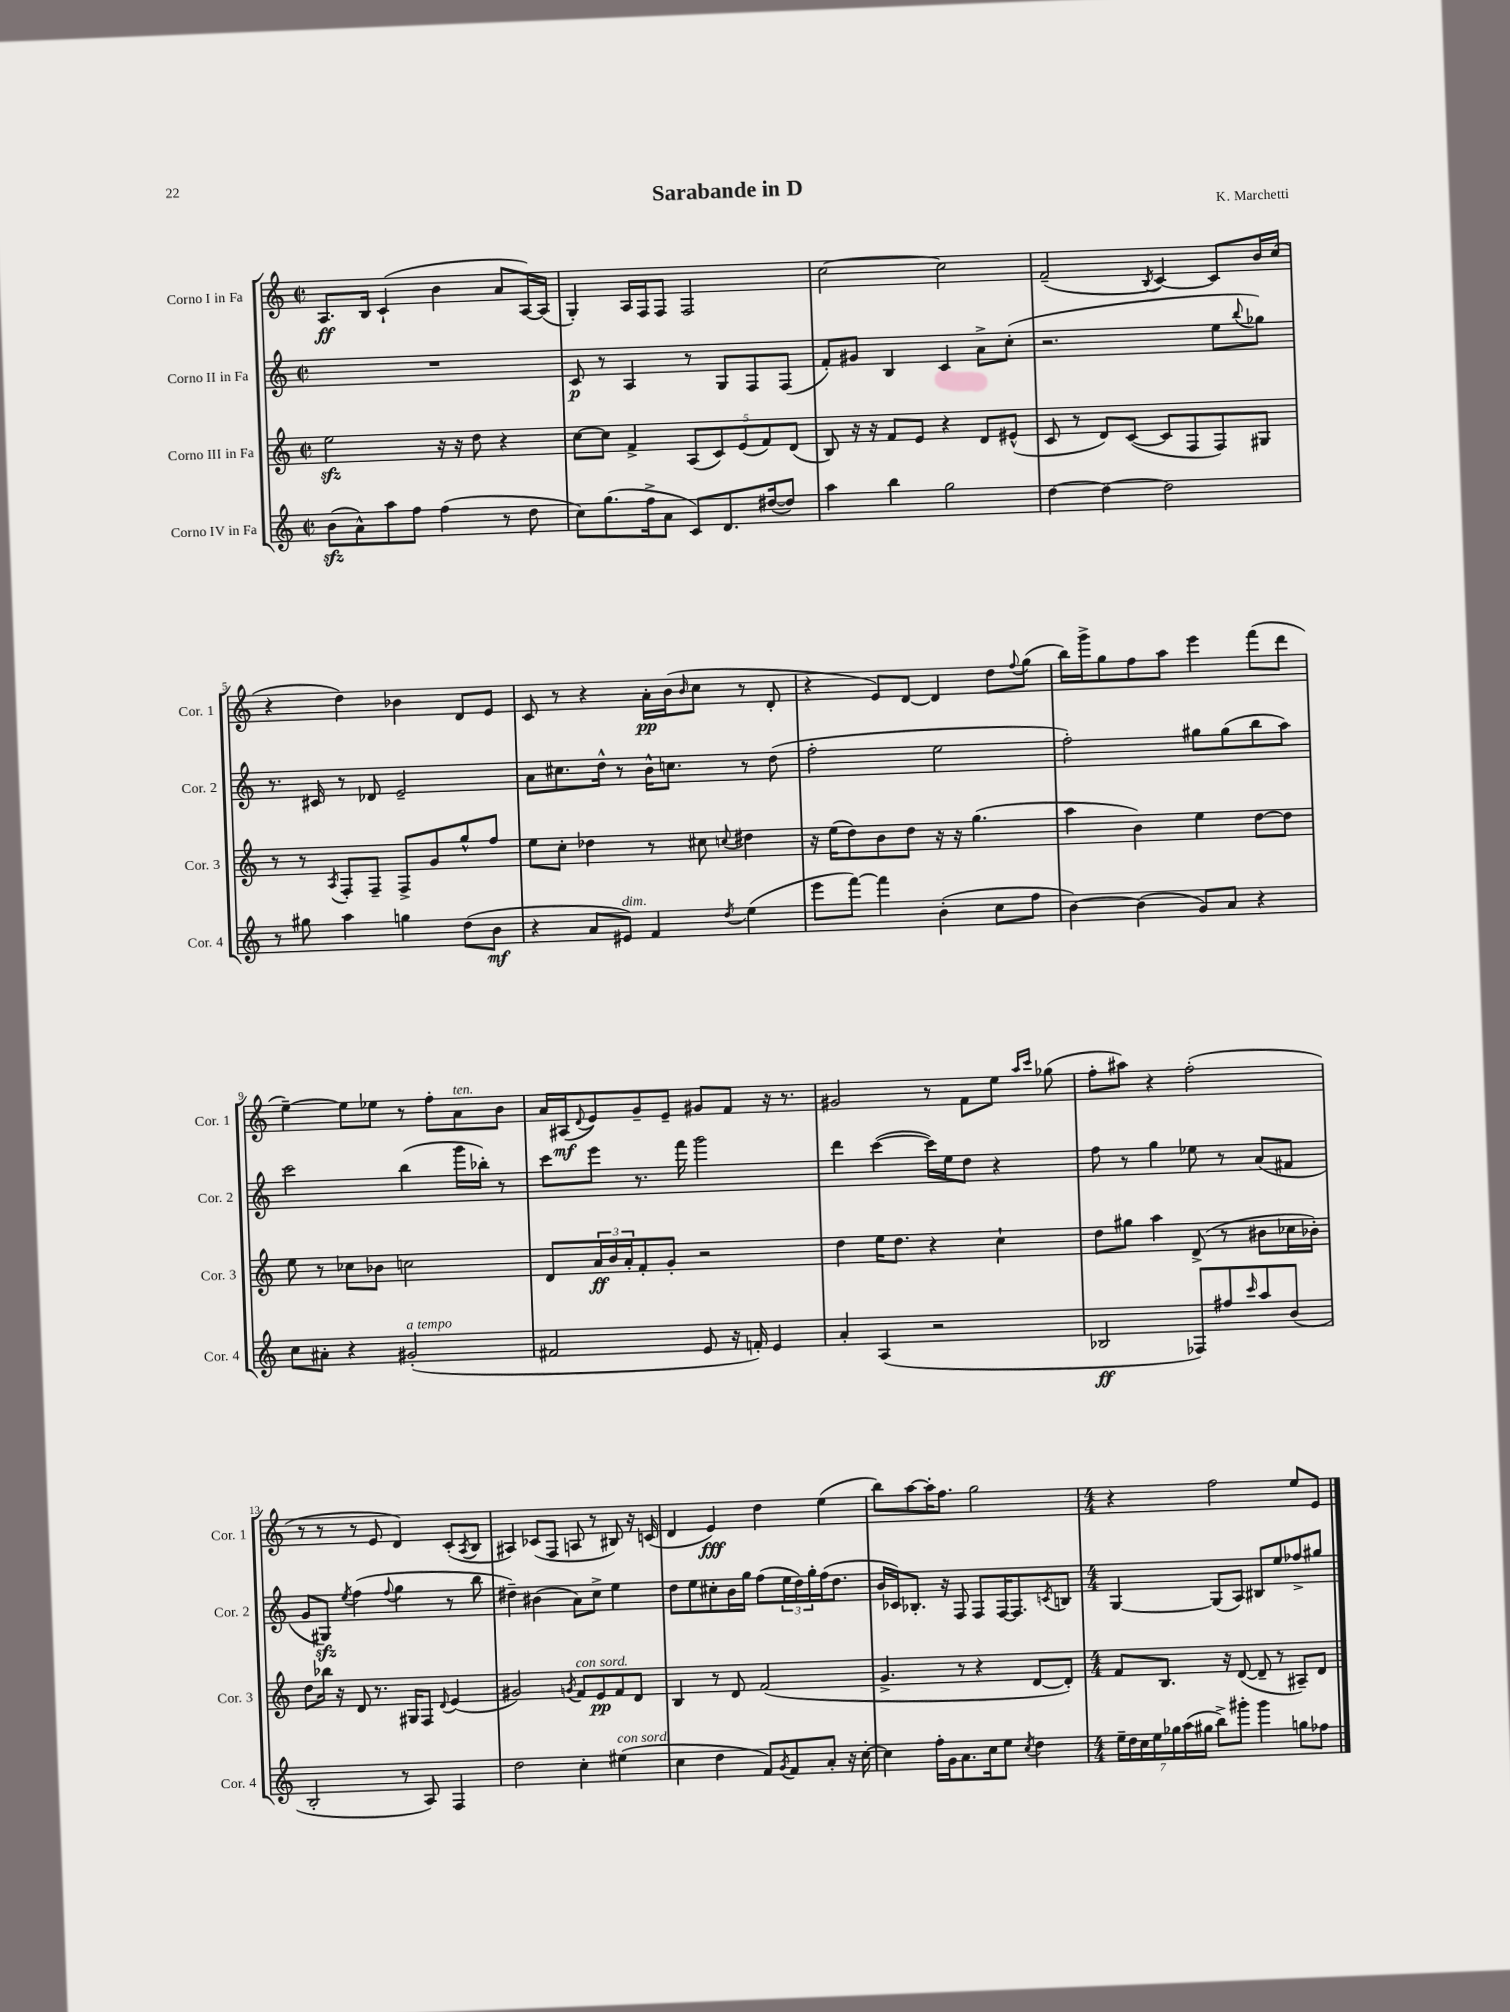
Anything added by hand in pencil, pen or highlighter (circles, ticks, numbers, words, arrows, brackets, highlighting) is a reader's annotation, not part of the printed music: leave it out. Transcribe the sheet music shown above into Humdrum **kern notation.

**kern	**kern	**kern	**kern
*staff4	*staff3	*staff2	*staff1
*clefG2	*clefG2	*clefG2	*clefG2
*k[]	*k[]	*k[]	*k[]
*M2/2	*M2/2	*M2/2	*M2/2
*met(c|)	*met(c|)	*met(c|)	*met(c|)
(8b	2ee	1r	8.A
8a^^)	.	.	.
.	.	.	16B
8aa	.	.	(4c`
8ff	.	.	.
(4ff	16r	.	4b
.	16r	.	.
.	8dd	.	.
8r	4r	.	8a
8dd	.	.	[16A)
.	.	.	(16A]
=	=	=	=
8cc)	[8cc	8c	4G')
(8.gg	8cc]	8r	.
.	4f^	4A	16A
16ff^	.	.	16F
8a	.	.	8F
8c)	(10A	8r	2F
.	10c)	.	.
8.d	.	8G	.
.	(10e	.	.
.	.	8F	.
.	10f)	.	.
([16dd#	.	.	.
8dd#])	.	(8F	.
.	(10d	.	.
=	=	=	=
4aa	8B)	8f')	[2cc
.	16r	8g#	.
.	16r	.	.
4bb	8f	4B	.
.	8e	.	.
2gg	4r	4c	2cc]
.	8d	8a^	.
.	(8e#^^	(8cc'	.
=	=	=	=
[4dd	8c	2.r	(2f~
.	8r	.	.
4dd_	8d)	.	.
.	([8c	.	.
.	.	.	8qB
2dd]	8c]	.	[4c)
.	8F	.	.
.	8F)	8ee	8c]
.	.	8qqbb	.
.	8G#	8gg-)	16b
.	.	.	(16cc
=	=	=	=
8r	8r	8.r	4r
8gg#	8r	.	.
.	.	16c#	.
.	8qA	.	.
4aa	8F'	8r	4dd)
.	8F~	8d-	.
4gg	8F^	2e~	4b-
.	8g	.	.
(8dd	8gg^^	.	8d
8b	8ff	.	8e
=	=	=	=
4r	8ee	8a	8c
.	8cc'	8.cc#	8r
8a	4dd-	.	4r
.	.	16dd^^	.
8e#)	.	8r	.
4f	8r	16b^^	16a'
.	.	8.cc	(16b
.	.	.	16qqb
.	8cc#	.	8cc
8qdd	8qqcc	.	.
(4ee	4dd#	8r	8r
.	.	(8dd	8d'
=	=	=	=
8eee	16r	2ff'	4r
.	(16ee	.	.
[8fff)	8dd)	.	.
4fff]	8b	.	8e)
.	8dd	.	[8d
(4b'	16r	2ee	4d]
.	16r	.	.
.	(4.gg	.	.
8cc	.	.	8dd
.	.	.	8qqff
8ff	.	.	(8gg
=	=	=	=
[4b)	4aa	2ff')	16bb)
.	.	.	16ggg^
.	.	.	8gg
(4b]	4b)	.	8ff
.	.	.	8aa
8g)	4ee	8gg#	4eee
8a	.	(8gg#	.
4r	[8dd	8bb	(8fff
.	8dd]	8aa)	8ddd
=	=	=	=
8cc	8ee	2ccc	[4ee~)
8a#'	8r	.	.
4r	8cc-	.	8ee]
.	8b-	.	8ee-
(2g#'	2cc	(4bb	8r
.	.	.	8ff'
.	.	16ggg	8a
.	.	16bb-')	.
.	.	8r	8b
=	=	=	=
2f#	8d	8ccc	16a
.	.	.	(16A#
.	.	.	8qqd
.	24a	8eee	8e)
.	24b	.	.
.	24a'	.	.
.	8f'	8.r	8g~
.	8g'	.	8e~
.	.	16fff	.
8e	2r	2ggg	8g#
16r	.	.	8f
16f')	.	.	.
4e	.	.	16r
.	.	.	8.r
=	=	=	=
4a'	4dd	4ddd	2g#
(4A	16ee	([4ccc	.
.	8.dd	.	.
2r	4r	16ccc])	8r
.	.	16ee	.
.	.	8dd	8f
.	4cc`	4r	8ee
.	.	.	16qqaa
.	.	.	16qqccc
.	.	.	(8gg-
=	=	=	=
2B-	8dd	8ff	8ff'
.	8gg#	8r	8aa#)
.	4aa	4gg	4r
8F-)	(8d^	8ee-	(2ff'
8ff#	8r	8r	.
16qqccc	.	.	.
8aa	8b#	(8a	.
(8b	16cc-	8f#	.
.	16b-')	.	.
=	=	=	=
2B'	8dd	8g	8r
.	16bb-	8G#)	8r
.	16r	.	.
.	.	8qee	.
.	8d	(4ff	8r
.	8.r	.	8e
.	.	8qqff	.
8r	.	4gg	4d)
.	16G#	.	.
8A)	8F	.	.
.	8qqd	.	.
4F	(4e	8r	(8c'
.	.	.	8qA
.	.	8bb	8B
=	=	=	=
2dd	2g#)	4dd#~)	4A#)
.	.	(4b#	(8c-
.	.	.	8F
.	8qg	.	.
4cc'	8f	8a)	8A
.	8e	8cc^	8r
(4ee#	8f	4ee	8B#)
.	8d	.	16r
.	.	.	(16c
=	=	=	=
4cc	4B	8dd	4d
.	.	8ee	.
4dd	8r	8cc#'	4e)
.	8d	16b	.
.	.	16gg	.
8f)	(2f	(8ff	4dd
8qg	.	.	.
8f	.	24ee	.
.	.	24dd)	.
.	.	24gg'	.
8a'	.	(16ff	(4ee
.	.	8.dd	.
16r	.	.	.
[16cc'	.	.	.
=	=	=	=
4cc]	4.g^	16b	8bb)
.	.	16c-)	.
.	.	8.B-'	[8aa
16ff'	.	.	16aa']
16g	.	16r	8.ff
8.a	8r	8F	.
.	4r	8F	2gg
16cc	.	.	.
8ee	.	[16F	.
.	.	8.F]	.
8qcc	.	.	.
4dd	[8d	.	.
.	.	8qc	.
.	8d'])	8B	.
=	=	=	=
*M4/4	*M4/4	*M4/4	*M4/4
28ee~	8f	[4G	4r
28dd	.	.	.
28cc	.	.	.
28ee	.	.	.
.	8.B	.	.
28gg-	.	.	.
(28aa	.	.	.
28gg#	.	.	.
8bb^)	.	(8G]	2ff
.	16r	.	.
8ggg#'	([8d	8A)	.
4ggg#	8d~]	8B#	.
.	8r	8ee	.
8gg	8A#~)	8ff-^	8ee
8ff-	8d	8gg#	8e
==	==	==	==
*-	*-	*-	*-
